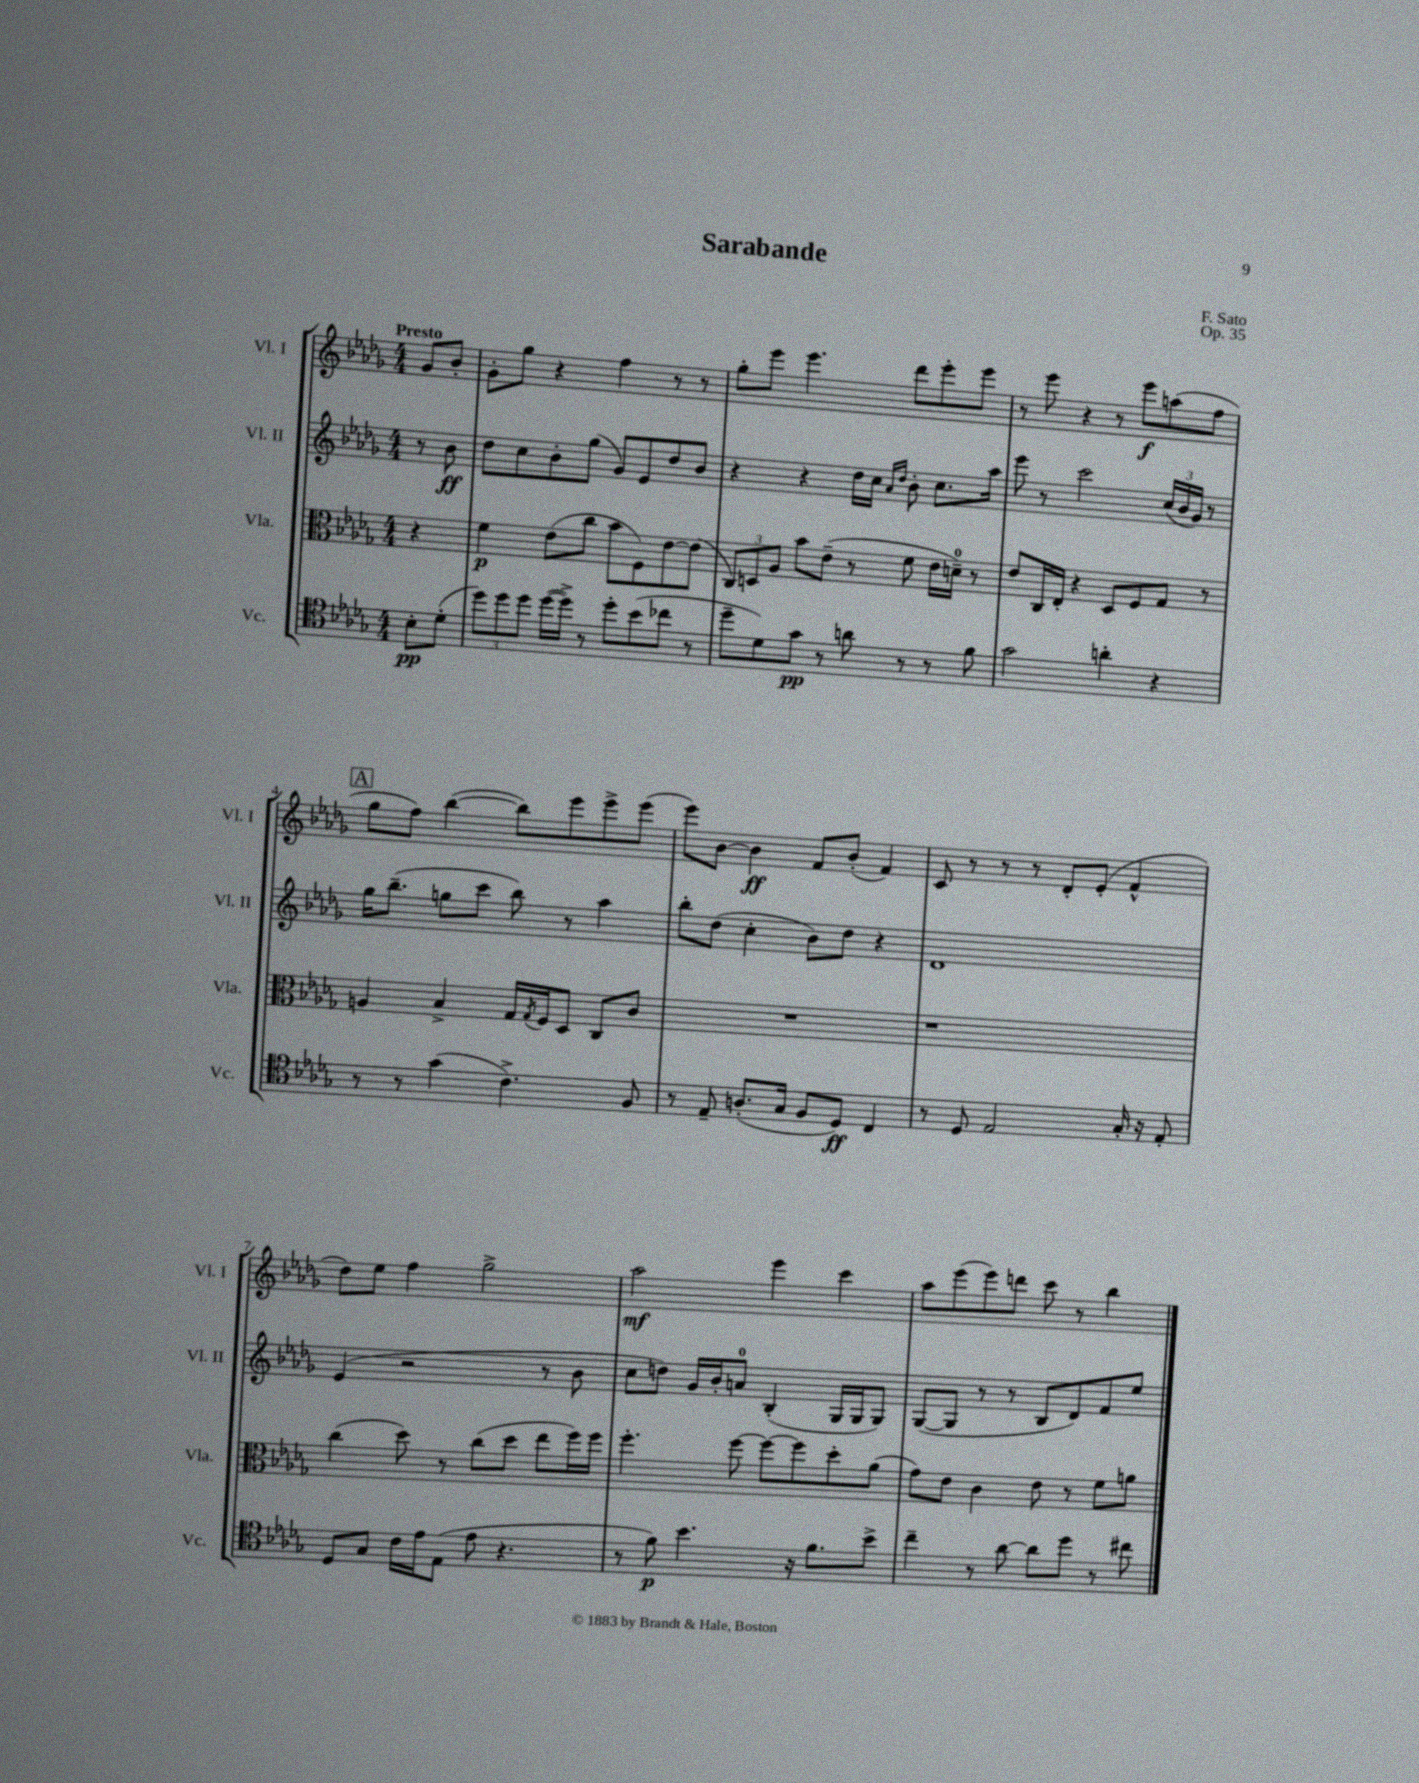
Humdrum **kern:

**kern	**dynam	**kern	**dynam	**kern	**dynam	**kern	**dynam
*part4	*part4	*part3	*part3	*part2	*part2	*part1	*part1
*staff4	*staff4	*staff3	*staff3	*staff2	*staff2	*staff1	*staff1
*I"Vc.	*	*I"Vla.	*	*I"Vl. II	*	*I"Vl. I	*
*I'Vc.	*	*I'Vla.	*	*I'Vl. II	*	*I'Vl. I	*
*clefC4	*	*clefC3	*	*clefG2	*	*clefG2	*
*k[b-e-a-d-g-]	*	*k[b-e-a-d-g-]	*	*k[b-e-a-d-g-]	*	*k[b-e-a-d-g-]	*
*M4/4	*	*M4/4	*	*M4/4	*	*M4/4	*
=	=	=	=	=	=	=	=
!	!	!	!	!	!	!LO:TX:a:B:t=Presto	!
8B-'\L	pp	4r	.	8r	.	8g-/L	.
(8d-'\J	.	.	.	8b-\	ff	8b-'/J	.
=1	=1	=1	=1	=1	=1	=1	=1
12dd-\L)	.	4f\	p	8dd-\L	.	8g-'\L	.
12dd-\	.	.	.	.	.	.	.
.	.	.	.	8cc\	.	8gg-\J	.
12dd-\J	.	.	.	.	.	.	.
([16dd-\LL	.	(8e-\L	.	8b-'\	.	4r	.
16dd-^\JJ])	.	.	.	.	.	.	.
8r	.	8cc\J	.	(8gg-\J	.	.	.
8dd-'\L	.	8b-\L	.	8g-/L)	.	4ff\	.
(8b-\	.	8F\)	.	8e-/	.	.	.
8cc-X\J	.	[8e-\	.	8dd-/	.	8r	.
8r	.	(8e-\J]	.	8b-/J	.	8r	.
=2	=2	=2	=2	=2	=2	=2	=2
8dd-~\L	.	12C/L)	.	4r	.	8gg-'\L	.
.	.	12Dn/	.	.	.	.	.
8d-\)	.	.	.	.	.	8eee-\J	.
.	.	12A-/J	.	.	.	.	.
8g-\J	pp	8b-\L	.	4r	.	4.eee-\	.
8r	.	(8e-~\J	.	.	.	.	.
8an\	.	8r	.	16dd-\LL	.	.	.
.	.	.	.	16cc\JJ	.	.	.
.	.	.	.	16qqa-/LL	.	.	.
.	.	.	.	16qqdd-/JJ	.	.	.
8r	.	8f\	.	8b-'\	.	8ddd-\L	.
8r	.	16e-\LL	.	8.cc\L	.	8eee-'\	.
.	.	16dn~\JJ)	.	.	.	.	.
8f\	.	8r	.	.	.	8eee-\J	.
.	.	.	.	16aa-\Jk	.	.	.
=3	=3	=3	=3	=3	=3	=3	=3
2g-\	.	8e-/L	.	8eee-\	.	8r	.
.	.	16C/L	.	8r	.	8eee-\	.
.	.	16E-'/JJ	.	.	.	.	.
.	.	4r	.	2ccc\	.	4r	.
4an'\	.	8D-/L	.	.	.	8r	.
.	.	8F/	.	.	.	8eee-\L	f
4r	.	8G-/J	.	(24cc/LL	.	(8aan\	.
.	.	.	.	24b-/	.	.	.
.	.	.	.	24g-/JJ)	.	.	.
.	.	8r	.	8r	.	8ff\J	.
!!LO:LB:g=z
!!LO:REH:place=s1:t=A
=4	=4	=4	=4	=4	=4	=4	=4
8r	.	4An/	.	16gg-\KL	.	8gg-\L	.
.	.	.	.	(8.bb-~\J	.	.	.
8r	.	.	.	.	.	8ff\J)	.
(4g-\	.	4B-^/	.	8ggn\L	.	([4bb-\	.
.	.	.	.	8ccc\J	.	.	.
4.c^\)	.	16G-/LL	.	8bb-\)	.	8bb-\L])	.
.	.	8qG-/	.	.	.	.	.
.	.	16F/J	.	.	.	.	.
.	.	8D-/J	.	8r	.	8eee-\	.
.	.	8C/L	.	4aa-\	.	8eee-^\	.
8F/	.	8c/J	.	.	.	(8eee-\J	.
=5	=5	=5	=5	=5	=5	=5	=5
8r	.	1r	.	8bb-'\L	.	8eee-\L)	.
8E-~/	.	.	.	(8dd-\J	.	[8b-\J	.
(8.An'/L	.	.	.	4cc'\	.	4b-\]	ff
16G-/Jk	.	.	.	.	.	.	.
8F/L	.	.	.	8b-\L)	.	8f/L	.
8D-/J)	ff	.	.	8dd-\J	.	(8b-'/J	.
4C/	.	.	.	4r	.	4f/)	.
=6	=6	=6	=6	=6	=6	=6	=6
8r	.	1r	.	1d-	.	8c/	.
8D-/	.	.	.	.	.	8r	.
2E-/	.	.	.	.	.	8r	.
.	.	.	.	.	.	8r	.
.	.	.	.	.	.	8d-'/L	.
.	.	.	.	.	.	(8e-'/J	.
16G-'/	.	.	.	.	.	4f^^/	.
16r	.	.	.	.	.	.	.
8E-'/	.	.	.	.	.	.	.
!!LO:LB:g=z
=7	=7	=7	=7	=7	=7	=7	=7
8D-/L	.	(4cc\	.	(4e-/	.	8dd-\L)	.
8G-/J	.	.	.	.	.	8ee-\J	.
16c\LL	.	8dd-\)	.	2r	.	4ff\	.
16e-\J	.	.	.	.	.	.	.
(8E-\J	.	8r	.	.	.	.	.
8e-\	.	(8cc\L	.	.	.	2gg-^\	.
4.r	.	8dd-\J	.	.	.	.	.
.	.	8ee-\L	.	8r	.	.	.
.	.	16ff\L)	.	8b-\	.	.	.
.	.	16ff\JJ	.	.	.	.	.
=8	=8	=8	=8	=8	=8	=8	=8
8r	.	4.ff'\	.	8cc\L	.	2aa-\	mf
8f\)	p	.	.	8ddn\J)	.	.	.
4.b-\	.	.	.	16g-/LL	.	.	.
.	.	.	.	16b-'/J	.	.	.
.	.	[8ff\	.	8an/J	.	.	.
.	.	8ff\L_	.	(4B-'/	.	4eee-\	.
16r	.	8ff\]	.	.	.	.	.
8.f\L	.	.	.	.	.	.	.
.	.	8dd-'\	.	16G-/LL	.	4ccc\	.
.	.	.	.	16G-/J	.	.	.
8b-^\J	.	(8a-\J	.	8G-/J)	.	.	.
=9	=9	=9	=9	=9	=9	=9	=9
4cc~\	.	8g-\L)	.	([8G-/L	.	8aa-\L	.
.	.	8e-\J	.	8G-/J]	.	(8eee-\	.
8r	.	4c\	.	8r	.	8eee-\)	.
[8a-\	.	.	.	8r	.	8dddn\J	.
8a-\L]	.	8e-\	.	8B-/L	.	8ccc\	.
8dd-\J	.	8r	.	8d-/)	.	8r	.
8r	.	8f\L	.	8f/	.	4bb-\	.
8cc#X\	.	8an\J	.	8ee-/J	.	.	.
==	==	==	==	==	==	==	==
*-	*-	*-	*-	*-	*-	*-	*-
